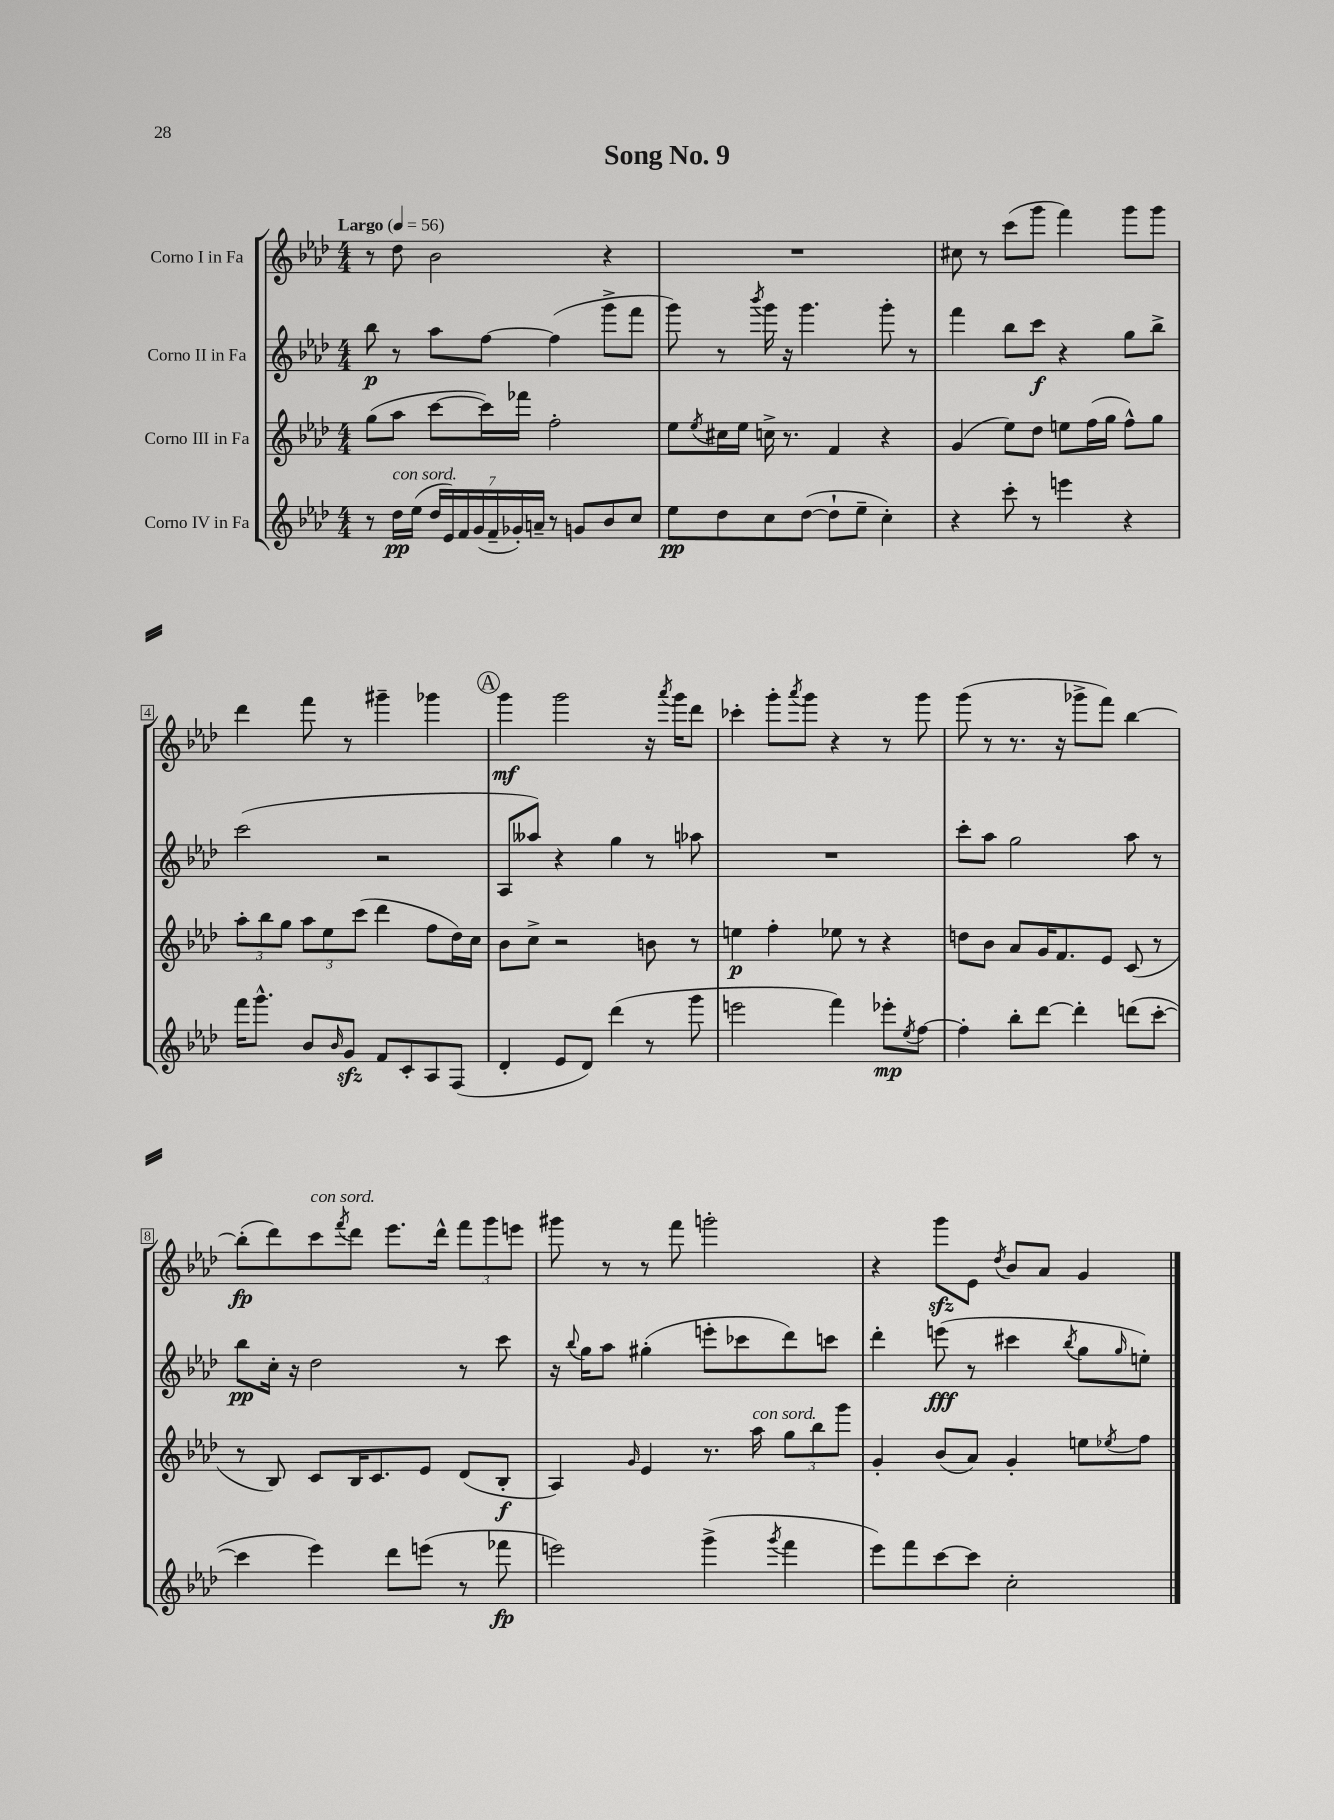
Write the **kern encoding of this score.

**kern	**kern	**kern	**kern
*staff4	*staff3	*staff2	*staff1
*clefG2	*clefG2	*clefG2	*clefG2
*k[b-e-a-d-]	*k[b-e-a-d-]	*k[b-e-a-d-]	*k[b-e-a-d-]
*M4/4	*M4/4	*M4/4	*M4/4
*MM56	*MM56	*MM56	*MM56
8r	(8gg	8bb-	8r
16dd-	8aa-	8r	8dd-
(16ee-	.	.	.
28dd-	[8ccc	8aa-	2b-
28e-)	.	.	.
28f	.	.	.
(28g	.	.	.
.	16ccc])	[8ff	.
28f~	.	.	.
28g-')	.	.	.
.	16fff-	.	.
28a~	.	.	.
8r	2ff'	(4ff]	.
8g	.	.	.
8b-	.	8ggg^	4r
8cc	.	8fff	.
=	=	=	=
8ee-	8ee-	8ggg)	1r
.	8qee-	.	.
8dd-	16cc#	8r	.
.	16ee-	.	.
.	.	8qbbb-	.
8cc	16cc^	16ggg	.
.	8.r	16r	.
([8dd-	.	4.ggg	.
8dd-`]	4f	.	.
8ee-~	.	.	.
4cc')	4r	8ggg'	.
.	.	8r	.
=	=	=	=
4r	(4g	4fff	8cc#
.	.	.	8r
8ccc'	8ee-)	8bb-	(8ccc
8r	8dd-	8ccc	8ggg
4eee	8ee	4r	4fff)
.	(16ff	.	.
.	16gg	.	.
4r	8ff^^)	8gg	8ggg
.	8gg	8bb-^	8ggg
=	=	=	=
16fff	12aa-'	(2ccc	4ddd-
8.ggg^^	.	.	.
.	12bb-	.	.
.	12gg	.	.
8b-	12aa-	.	8fff
.	12ee-	.	.
16qqb-	.	.	.
8g	.	.	8r
.	(12ccc	.	.
8f	4ddd-	2r	4ggg#~
8c'	.	.	.
8A-	8ff	.	4ggg-
(8F	16dd-)	.	.
.	16cc	.	.
=	=	=	=
4d-'	8b-	8A-	4ggg
.	8cc^	8aa--)	.
8e-	2r	4r	2ggg
8d-)	.	.	.
(4ddd-	.	4gg	.
8r	8b	8r	16r
.	.	.	8qaaa-
.	.	.	16ggg
8ggg	8r	8aa-	8ddd-
=	=	=	=
2eee	4ee	1r	4ccc-'
.	4ff'	.	8ggg'
.	.	.	8qaaa-
.	.	.	8ggg
4fff)	8ee-	.	4r
.	8r	.	.
8eee-'	4r	.	8r
8qee-	.	.	.
[8ff	.	.	8ggg
=	=	=	=
4ff']	8dd	8ccc'	(8ggg
.	8b-	8aa-	8r
8bb-'	8a-	2gg	8.r
[8ddd-	16g	.	.
.	8.f	.	16r
4ddd-']	.	.	8ggg-^
.	8e-	.	8fff)
(8ddd	(8c	8aa-	[4bb-
[8ccc'	8r	8r	.
=	=	=	=
4ccc]	8r	8bb-	(8bb-']
.	8B-)	16cc'	8ddd-)
.	.	16r	.
4eee-)	8c	2dd-	8ccc
.	.	.	8qfff
.	16B-	.	8ddd-
.	8.c	.	.
8ddd-	.	.	8.eee-
(8eee	8e-	.	.
.	.	.	16ddd-^^
8r	(8d-	8r	12fff
.	.	.	12ggg
8fff-	8B-'	8ccc	.
.	.	.	12eee
=	=	=	=
2eee)	4A-)	16r	8ggg#
.	.	8qqbb-	.
.	.	16gg	.
.	.	8aa-	8r
.	16qqg	.	.
.	4e-	(4gg#'	8r
.	.	.	8fff
(4ggg^	8.r	8eee'	2ggg'
.	.	8ccc-	.
.	16aa-	.	.
8qggg	.	.	.
4fff	12gg	8ddd-)	.
.	12bb-	.	.
.	.	8ccc	.
.	12ggg	.	.
=	=	=	=
8eee-)	4g'	4ddd-'	4r
8fff	.	.	.
[8ccc	(8b-	(8eee	8ggg
8ccc]	8a-)	8r	8e-
.	.	.	8qdd-
2cc'	4g'	4ccc#	8b-
.	.	.	8a-
.	.	8qbb-	.
.	8ee	8gg	4g
.	8qee-	16qqgg	.
.	8ff	8ee')	.
==	==	==	==
*-	*-	*-	*-
